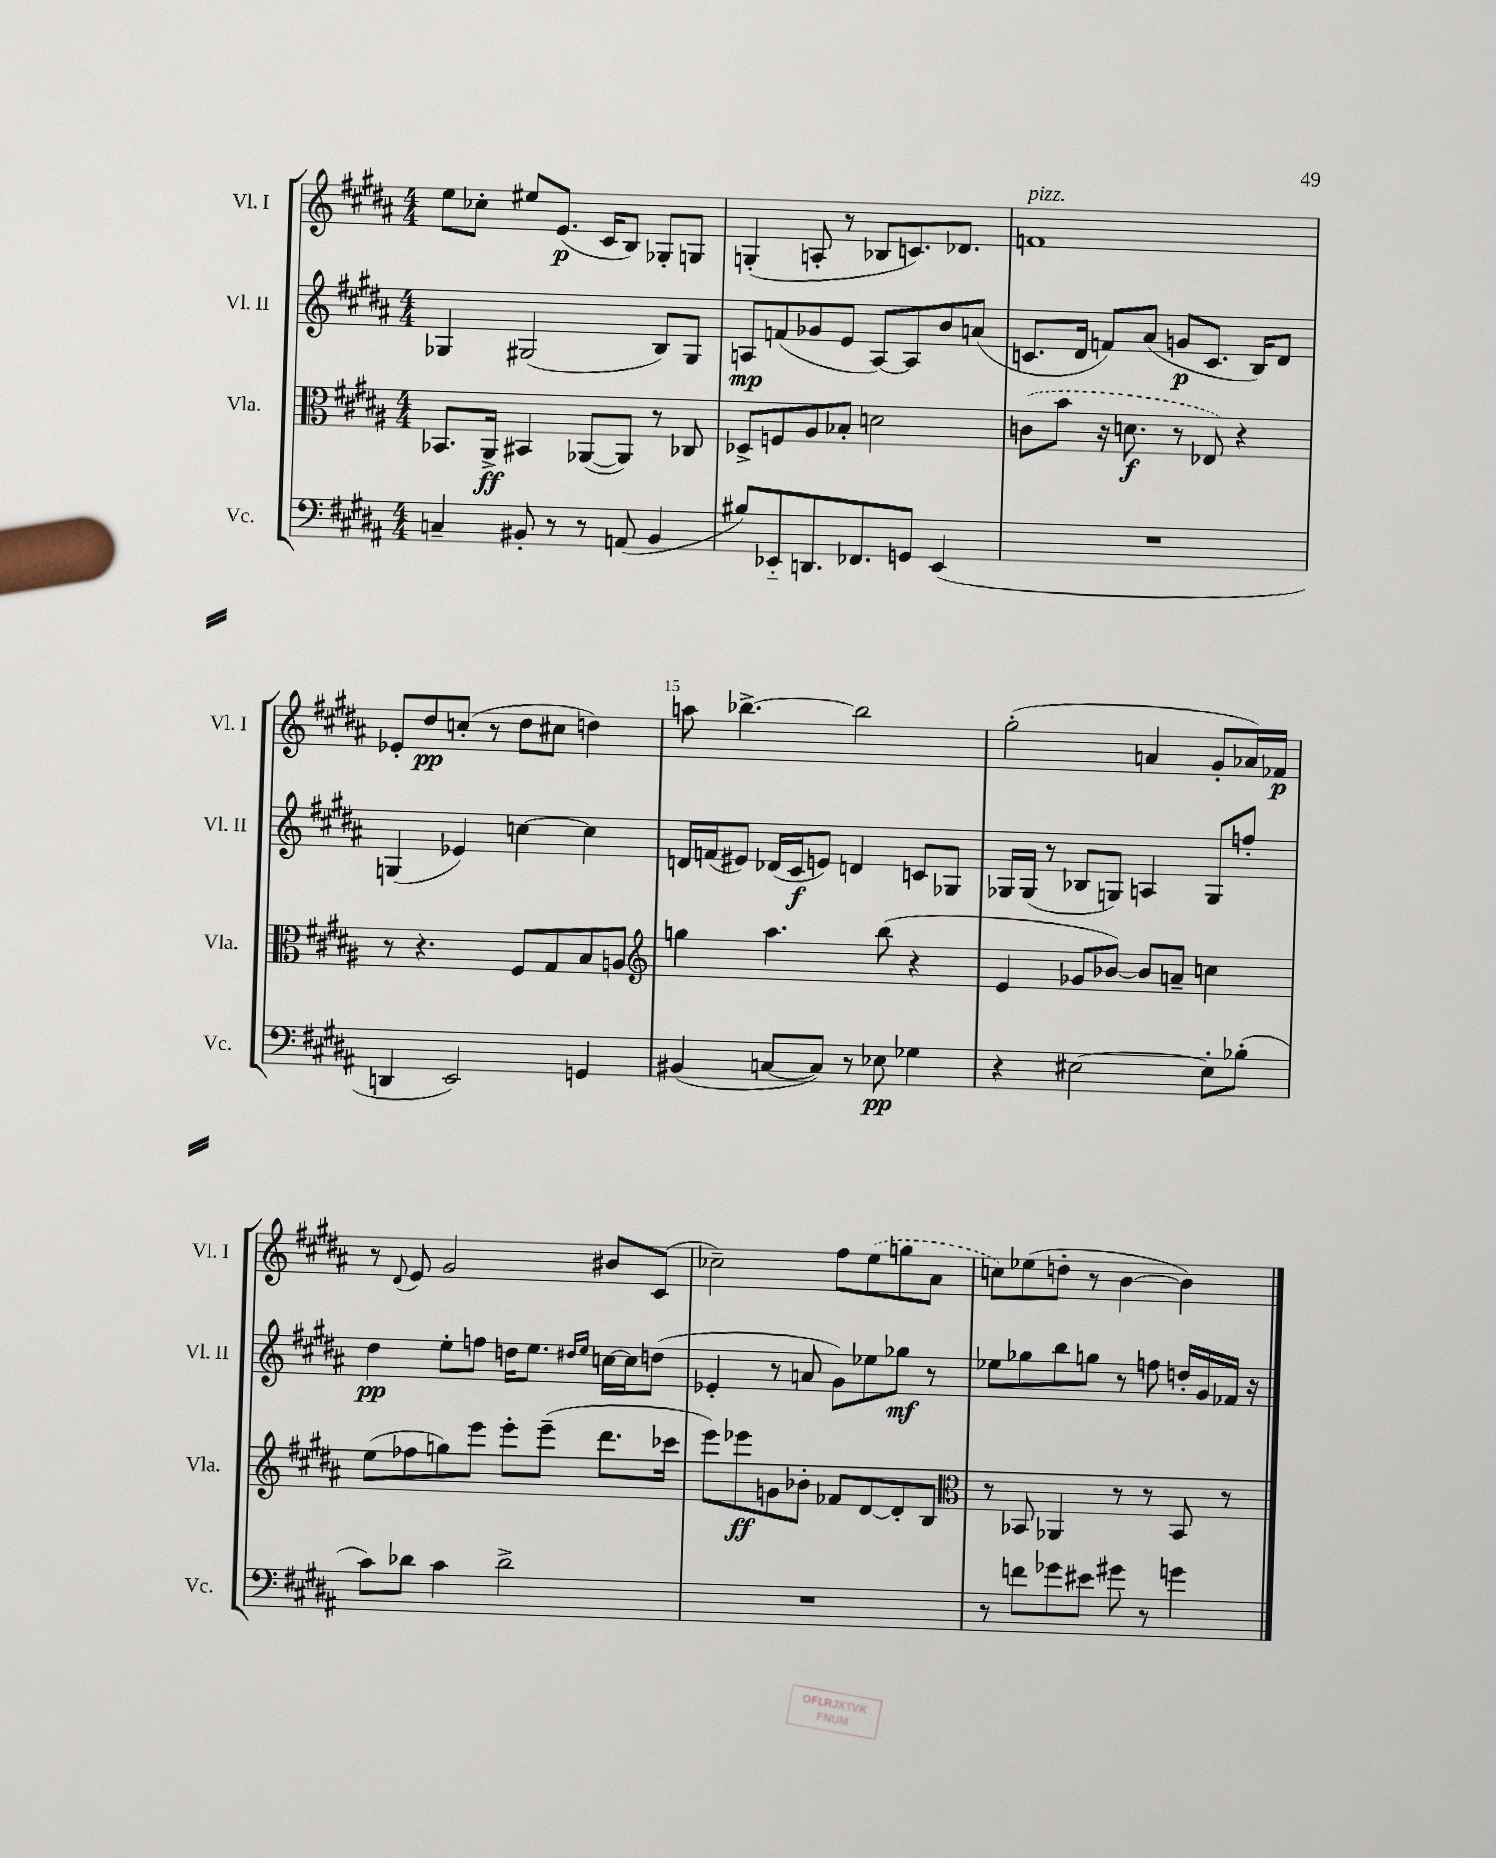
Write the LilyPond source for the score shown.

<<
\new StaffGroup <<
\new Staff = "s0" \with { instrumentName = "Vl. I" shortInstrumentName = "Vl. I" } {
    \clef treble \key b \major \numericTimeSignature \time 4/4
    e''8 ces''8-. eis''8 e'8.\p( cis'16 b8) ges8-. g8 |
    g4-.( a8-. r8 bes8 c'8.) des'8. |
    f'1^\markup { \italic "pizz." } |
    ees'8-. dis''8\pp c''8-.( r8 dis''8 cis''8 d''4) |
    a''8 bes''4.~-> bes''2 |
    gis''2-.( a'4 gis'8-. aes'16) fes'16\p |
    r8 \appoggiatura { dis'8 } e'8 gis'2 bis'8 cis'8( |
    ces''2--) fis''8 \once \slurDashed e''8( g''8 ais'8 |
    c''8) ees''8( d''8-. r8 b'4~ b'4) \bar "|." |
}
\new Staff = "s1" \with { instrumentName = "Vl. II" shortInstrumentName = "Vl. II" } {
    \clef treble \key b \major \numericTimeSignature \time 4/4
    ges4 gis2( b8) gis8 |
    a8\mp f'8( ges'8 e'8 a8~) a8 b'8 a'8( |
    c'8. dis'16 f'8) ais'8( g'8\p c'8. b16) dis'8 |
    g4( ees'4) c''4~ c''4 |
    d'16 f'16( eis'8) des'16( cis'16\f e'8) d'4 c'8 ges8 |
    ges16 ges16( r8 bes8 g8) a4 g8 f''8-. |
    dis''4\pp e''8-. f''8 d''16 e''8. \grace { dis''16 e''16 } c''16~ c''16 d''8( |
    ees'4-. r8 a'8 gis'8) ees''8 ges''8\mf r8 |
    ees''8 ges''8 b''8 g''8 r8 f''8 d''16-. gis'16 fes'16 r16 \bar "|." |
}
\new Staff = "s2" \with { instrumentName = "Vla." shortInstrumentName = "Vla." } {
    \clef alto \key b \major \numericTimeSignature \time 4/4
    bes,8. ais,16->\ff bis,4 aes,8~( aes,8) r8 ces8 |
    des8-> f8 ais8 bes8-. d'2 |
    \once \slurDashed c'8( b'8 r16 d'8.\f r8 ees8) r4 |
    r8 r4. fis8 gis8 b8 a8 |
    \clef treble g''4 ais''4. b''8( r4 |
    e'4 ges'8 bes'8~) bes'8 a'8-- c''4 |
    e''8( fes''8 g''8) e'''8 e'''8-. e'''8--( dis'''8. ces'''16 |
    e'''8) ees'''8\ff g'8 bes'8-. fes'8 dis'8~ dis'8-. b8 |
    \clef alto r8 bes,8 aes,4 r8 r8 bes,8 r8 \bar "|." |
}
\new Staff = "s3" \with { instrumentName = "Vc." shortInstrumentName = "Vc." } {
    \clef bass \key b \major \numericTimeSignature \time 4/4
    c4-- bis,8-. r8 r8 a,8( bis,4 |
    bis8) ees,8-_ d,8. fes,8. g,8 ees,4( |
    R1 |
    d,4 e,2) g,4 |
    bis,4( c8~ c8) r8 ees8\pp ges4 |
    r4 eis2~ eis8-. bes8-.( |
    cis'8) des'8 cis'4 des'2-> |
    R1 |
    r8 f'8 ges'8 eis'8 gis'8 r8 g'4 \bar "|." |
}
>>
>>
\layout { \context { \Score currentBarNumber = #11 \override BarNumber.break-visibility = ##(#f #t #t) barNumberVisibility = #(every-nth-bar-number-visible 5) } }
